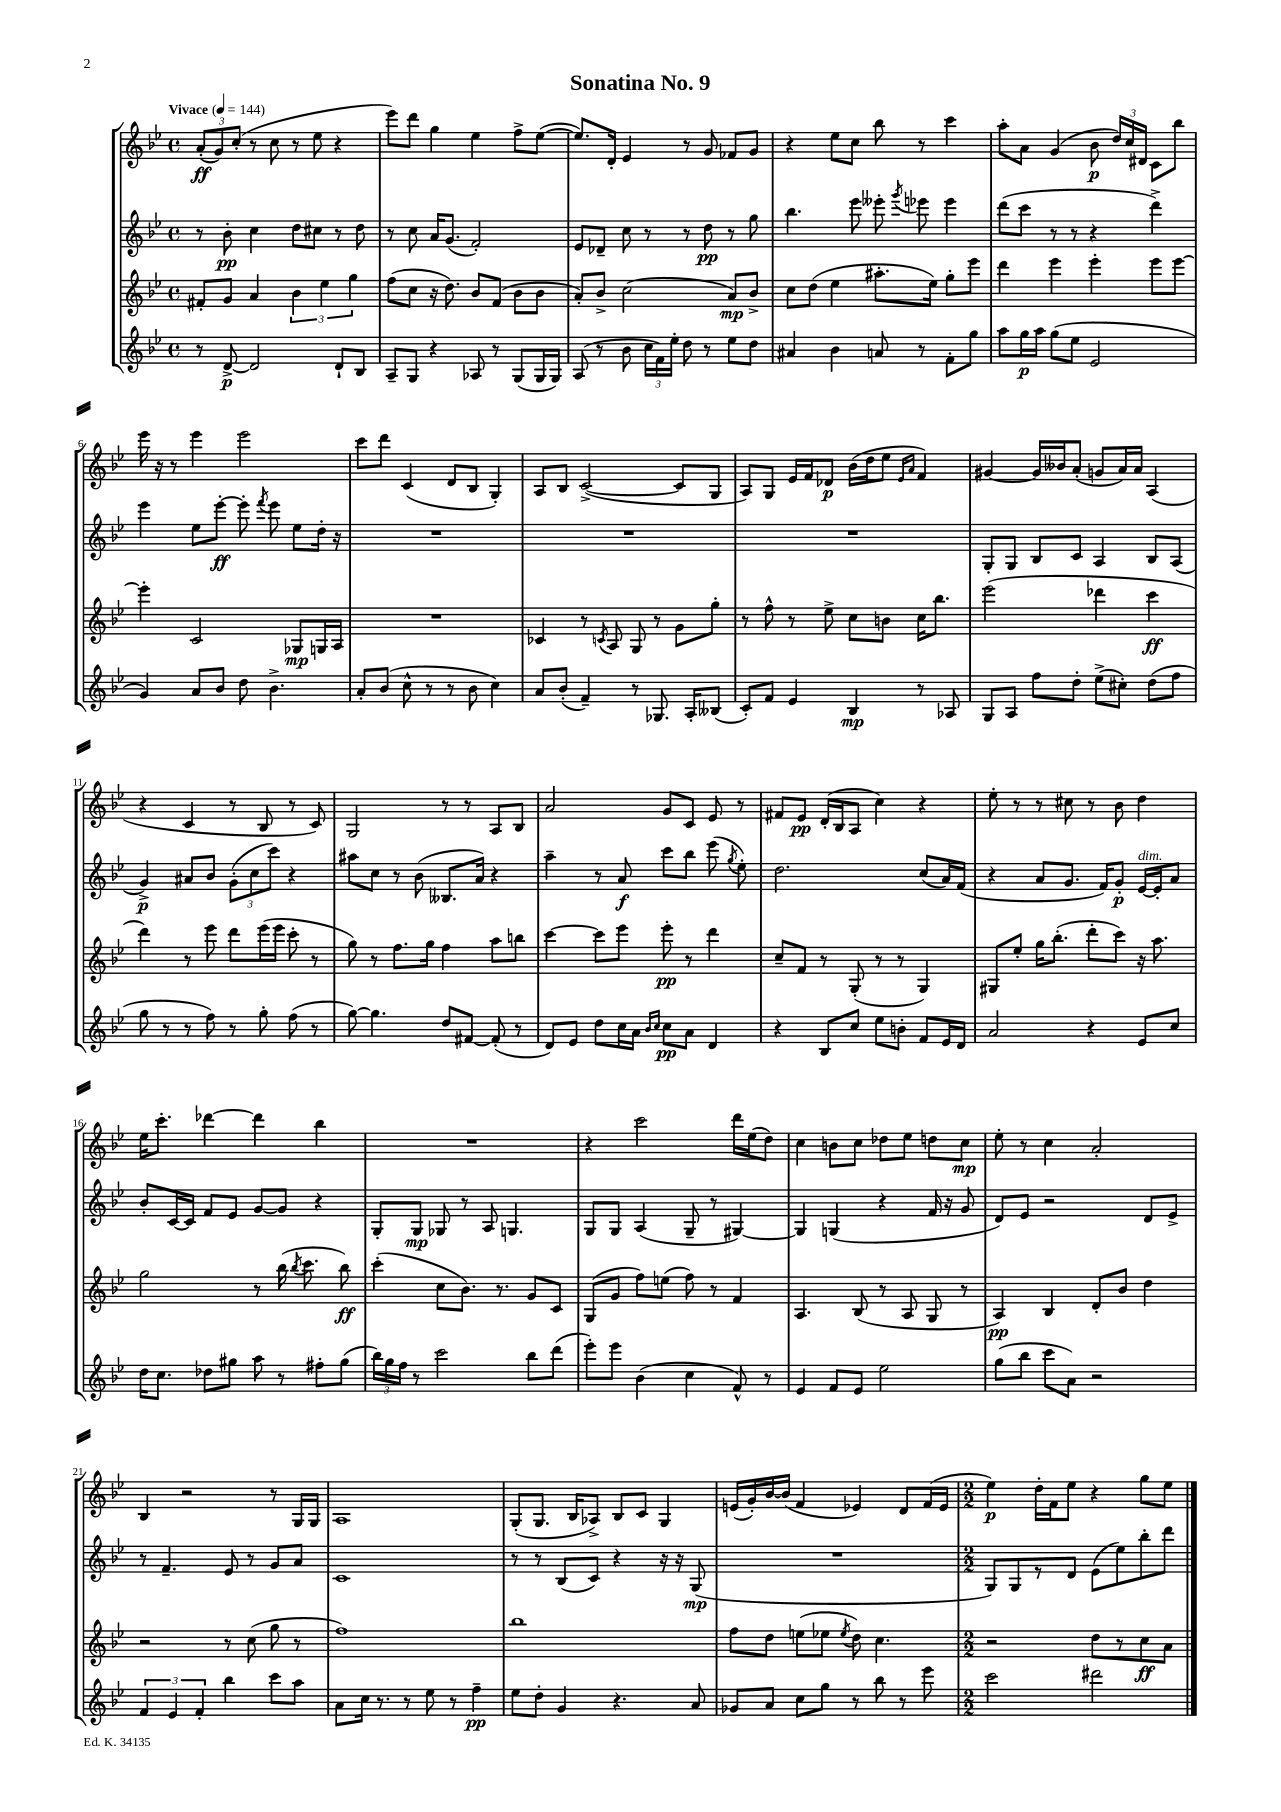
\header { title = "Sonatina No. 9" }
<<
\new StaffGroup <<
\new Staff = "s0" {
    \clef treble \key bes \major \defaultTimeSignature \time 4/4 \tempo "Vivace" 4 = 144
    \autoBeamOff \tuplet 3/2 { a'8[-.\ff( g'8) c''8]-.( } r8 c''8 r8 ees''8 r4 |
    ees'''8[) d'''8] g''4 ees''4 f''8[-> ees''8]~( |
    ees''8.[) d'16]-. ees'4 r8 g'8 fes'8[ g'8] |
    r4 ees''8[ c''8] bes''8 r8 c'''4 |
    a''8[-. a'8] g'4( bes'8\p \tuplet 3/2 { d''16[) c''16 dis'16] } c'8[ bes''8] |
    ees'''16 r16 r8 ees'''4 ees'''2 |
    c'''8[ d'''8] c'4( d'8[ bes8] g4-.) |
    a8[ bes8] c'2~->( c'8[ g8] |
    a8[) g8] ees'16[ f'16 des'8]\p bes'16[( d''16 ees''8] \grace { ees'16[ a'16] } f'4) |
    gis'4~ gis'16[ beses'16 a'8]-.( g'8[ a'16) a'16] a4( |
    r4 c'4 r8 bes8 r8 c'8) |
    g2 r8 r8 a8[ bes8] |
    a'2 g'8[ c'8] ees'8 r8 |
    fis'8[ ees'8]\pp d'16[-.( bes16 a8] c''4) r4 |
    ees''8-. r8 r8 cis''8 r8 bes'8 d''4 |
    ees''16[ c'''8.]-. des'''4~ des'''4 bes''4 |
    R1 |
    r4 c'''2 d'''16[ ees''16( d''8]) |
    c''4 b'8[ c''8] des''8[ ees''8] d''8[ c''8]\mp |
    ees''8-. r8 c''4 a'2-. |
    bes4 r2 r8 g16[ g16] |
    a1 |
    g8[-.( g8.] bes16[ aes8]->) bes8[ c'8] g4 |
    e'16[( g'16-.) bes'16~ bes'16]( f'4 ees'4) d'8[ f'16( ees'16] |
    \numericTimeSignature \time 2/2 ees''4\p) d''16[-. f'16 ees''8] r4 g''8[ ees''8] \bar "|." |
}
\new Staff = "s1" {
    \clef treble \key bes \major \defaultTimeSignature \time 4/4
    \autoBeamOff r8 bes'8-.\pp c''4 d''8[ cis''8] r8 d''8 |
    r8 c''8 a'16[ g'8.]( f'2-.) |
    ees'8[ des'8]-- c''8 r8 r8 d''8\pp r8 g''8 |
    bes''4. ees'''8 eeses'''8-. \acciaccatura { g'''8 } ees'''8 ees'''4 |
    d'''8[( c'''8] r8 r8 r4 d'''4->) |
    ees'''4 ees''8[ ees'''8]~-.\ff ees'''8-. \acciaccatura { f'''8 } ees'''8 ees''8[ d''16]-. r16 |
    R1 |
    R1 |
    R1 |
    g8[-. g8] bes8[ c'8] a4 bes8[ a8]( |
    g'4->\p) ais'8[ bes'8] \tuplet 3/2 { g'8[-.( c''8 c'''8]) } r4 |
    ais''8[ c''8] r8 bes'8( beses8.[ a'16]) r4 |
    a''4-- r8 a'8\f c'''8[ bes''8] ees'''8( \acciaccatura { g''8 } ees''8-.) |
    d''2. c''8[( a'16) f'16]( |
    r4 a'8[ g'8.] f'16[) g'8]-.\p ees'16[~^\markup { \italic "dim." } ees'16-. a'8] |
    bes'8[-. c'16~ c'16] f'8[ ees'8] g'8[~ g'8] r4 |
    g8[-. g8]\mp ges8 r8 a8 g4. |
    g8[ g8] a4( g8-- r8 gis4~) |
    gis4 g4( r4 f'16 r16 g'8 |
    d'8[) ees'8] r2 d'8[ ees'8]-> |
    r8 f'4.-- ees'8 r8 g'8[ a'8] |
    c'1 |
    r8 r8 bes8[( c'8]) r4 r16 r16 g8\mp( |
    R1 |
    \numericTimeSignature \time 2/2 g8[) g8 r8 d'8] ees'8[( ees''8) bes''8-. d'''8] \bar "|." |
}
\new Staff = "s2" {
    \clef treble \key bes \major \defaultTimeSignature \time 4/4
    \autoBeamOff fis'8[-. g'8] a'4 \tuplet 3/2 { bes'4 ees''4 g''4 } |
    f''8[( c''8] r16 d''8.) bes'8[ f'8]( bes'8[ bes'8] |
    a'8[-.) bes'8]-> c''2( a'8[\mp) bes'8]-> |
    c''8[ d''8]( ees''4 ais''8.[-. ees''16]) g''8[-. ees'''8] |
    d'''4 ees'''4 ees'''4-. ees'''8[ ees'''8]~ |
    ees'''4-. c'2 ges8[\mp g16 a16] |
    R1 |
    ces'4 r8 \acciaccatura { c'8 } a8 g8 r8 g'8[ g''8]-. |
    r8 f''8-^ r8 ees''8-> c''8[ b'8] c''16[ bes''8.] |
    ees'''2( des'''4 c'''4\ff |
    d'''4) r8 ees'''8 d'''8[ ees'''16( ees'''16] c'''8-. r8 |
    g''8) r8 f''8.[ g''16] f''4 a''8[ b''8] |
    c'''4~ c'''8[ ees'''8] ees'''8-.\pp r8 d'''4 |
    c''8[-- f'8] r8 g8-.( r8 r8 g4) |
    gis8[ ees''8]-. g''16[ bes''8.]-.( d'''8[-. c'''8]) r16 a''8. |
    g''2 r8 bes''16( \acciaccatura { bes''8 } c'''8. bes''8\ff) |
    c'''4-.( c''8[ bes'8.]) r8. g'8[ c'8] |
    g8[( g'8] f''8[) e''8]( f''8) r8 f'4 |
    a4. bes8( r8 a8 g8 r8 |
    a4\pp) bes4 d'8[-. bes'8] d''4 |
    r2 r8 c''8( g''8 r8 |
    f''1) |
    bes''1 |
    f''8[ d''8] e''8[( ees''8] \acciaccatura { ees''8 } d''8) c''4. |
    \numericTimeSignature \time 2/2 r2 d''8[ r8 c''8\ff a'8] \bar "|." |
}
\new Staff = "s3" {
    \clef treble \key bes \major \defaultTimeSignature \time 4/4
    \autoBeamOff r8 d'8~->\p d'2 d'8[-! bes8] |
    a8[-- g8] r4 aes8 r8 g8[( g16 g16]) |
    a8( r8 bes'8 \tuplet 3/2 { c''16[ f'16) ees''16]-. } d''8 r8 ees''8[ d''8] |
    ais'4 bes'4 a'8 r8 f'8[-. g''8] |
    a''8[ g''16\p a''16] g''8[( ees''8] ees'2 |
    g'4) a'8[ bes'8] d''8 bes'4.-> |
    a'8[-. bes'8]( c''8-^ r8 r8 bes'8 c''4) |
    a'8[ bes'8]-.( f'4--) r8 ges8. a16[-. beses8]( |
    c'8[-.) f'8] ees'4 bes4\mp r8 aes8 |
    g8[ a8] f''8[ d''8]-. ees''8[->( cis''8]-.) d''8[( f''8] |
    g''8 r8 r8 f''8) r8 g''8-. f''8( r8 |
    g''8~) g''4. d''8[ fis'8]~ fis'8-.( r8 |
    d'8[) ees'8] d''8[ c''16 a'16] \grace { bes'16[ c''16] } c''8[\pp a'8] d'4 |
    r4 bes8[ c''8] ees''8[ b'8]-. f'8[ ees'16 d'16] |
    a'2 r4 ees'8[ c''8] |
    d''16[ c''8.] des''8[ gis''8] a''8 r8 fis''8[-. gis''8]( |
    \tuplet 3/2 { bes''16[) g''16 f''16] } r8 c'''2 bes''8[ d'''8]( |
    ees'''8[-.) ees'''8] bes'4( c''4 f'8-^) r8 |
    ees'4 f'8[ ees'8] ees''2 |
    g''8[( bes''8] c'''8[ a'8]) r2 |
    \tuplet 3/2 { f'4 ees'4 f'4-. } bes''4 c'''8[ a''8] |
    a'8[ c''16] r8. r8 ees''8 r8 f''4--\pp |
    ees''8[ d''8]-. g'4 r4. a'8 |
    ges'8[ a'8] c''8[ g''8] r8 bes''8 r8 ees'''8 |
    \numericTimeSignature \time 2/2 c'''2 dis'''2 \bar "|." |
}
>>
>>
